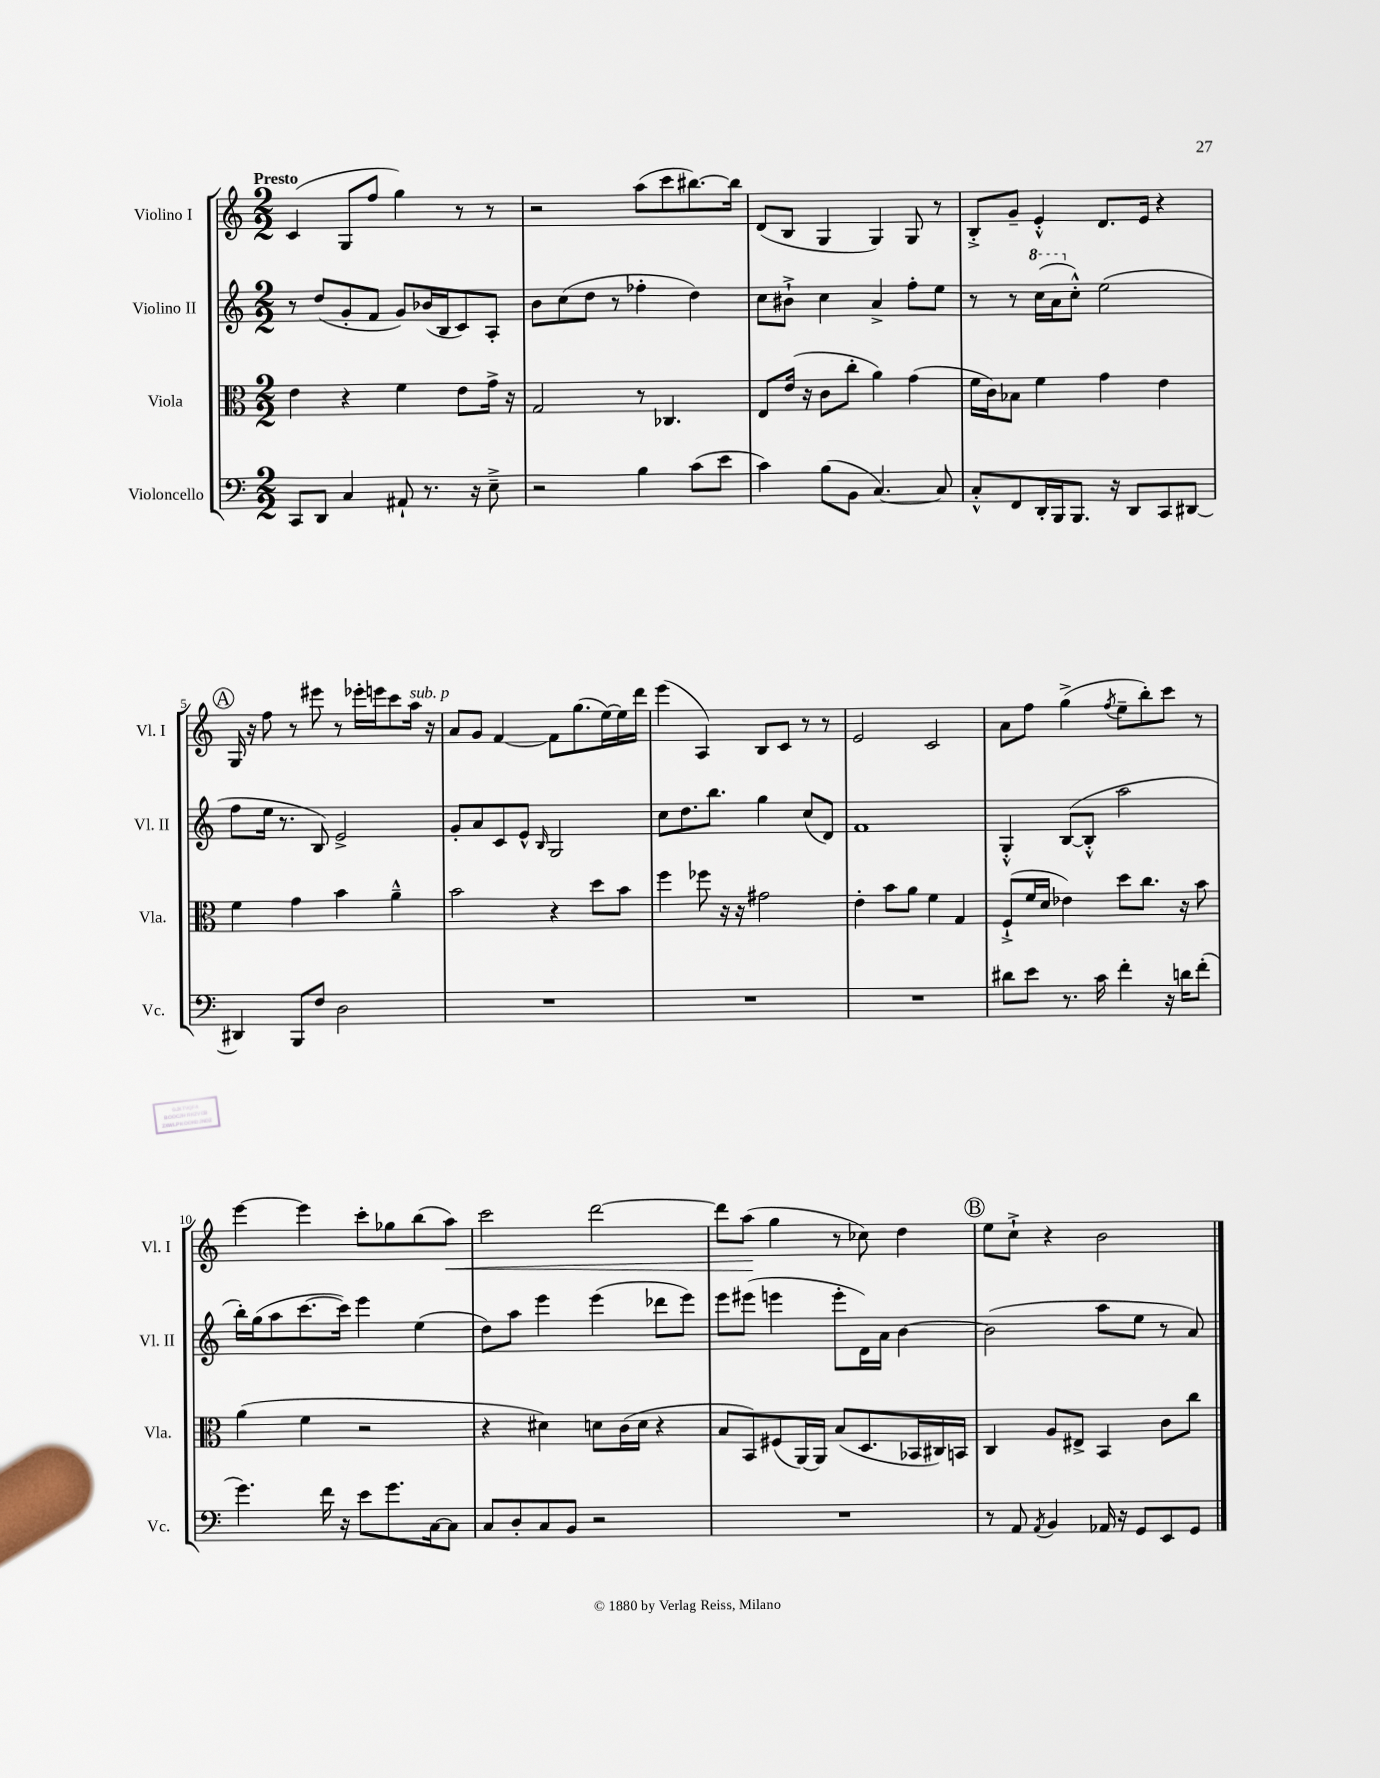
<<
\new StaffGroup <<
\new Staff = "s0" \with { instrumentName = "Violino I" shortInstrumentName = "Vl. I" } {
    \clef treble \key c \major \numericTimeSignature \time 2/2 \tempo "Presto"
    c'4( g8 f''8 g''4) r8 r8 |
    r2 a''8( c'''8 bis''8.~) bis''16 |
    d'8( b8 g4 g4) g8 r8 |
    b8-.-> g'8-- e'4-.-^ d'8. e'16 r4 |
    \mark \markup { \circle "A" } g16 r16 f''8 r8 eis'''8 r8 ees'''16-. e'''16 c'''8 a''16^\markup { \italic "sub. p" } r16 |
    a'8 g'8 f'4~ f'8 g''8.( e''16~) e''16 d'''16 |
    e'''4( a4) b8 c'8 r8 r8 |
    e'2 c'2 |
    a'8 f''8 g''4->( \acciaccatura { f''8 } e''8-- b''8-.) c'''8 r8 |
    e'''4~ e'''4 c'''8-. ges''8 b''8( a''8\<) |
    c'''2 d'''2~ |
    d'''8 a''8\!( g''4 r8 ces''8) d''4 |
    \mark \markup { \circle "B" } e''8 c''8-!-> r4 b'2 \bar "|." |
}
\new Staff = "s1" \with { instrumentName = "Violino II" shortInstrumentName = "Vl. II" } {
    \clef treble \key c \major \numericTimeSignature \time 2/2
    r8 d''8( g'8-. f'8 g'8) bes'16( b16 c'8) a8-. |
    b'8 c''8( d''8 r8 fes''4-. d''4) |
    c''8 bis'8-!-> c''4 a'4-> f''8-. e''8 |
    r8 r8 \ottava #1 c'''16( a''16 \ottava #0 c''8-.-^) e''2( |
    \mark \markup { \circle "A" } f''8 e''16 r8. b8) e'2-> |
    g'8-. a'8 c'8 e'8-^ \grace { b16 } g2 |
    c''8 d''8. b''8. g''4 c''8( d'8) |
    f'1 |
    g4-.-^ b8~( b8-.-^ a''2 |
    b''16-.) g''16( a''8 c'''8.~ c'''16) e'''4 e''4( |
    d''8) a''8 e'''4 e'''4( des'''8 e'''8) |
    e'''8 eis'''8( e'''4 e'''8-. d'16) a'16 b'4~ |
    \mark \markup { \circle "B" } b'2( a''8 e''8 r8 a'8) \bar "|." |
}
\new Staff = "s2" \with { instrumentName = "Viola" shortInstrumentName = "Vla." } {
    \clef alto \key c \major \numericTimeSignature \time 2/2
    e'4 r4 f'4 e'8 g'16-> r16 |
    g2 r8 ces4. |
    e8 e'16( r16 c'8 c''8-. a'4) g'4( |
    f'16 c'16) bes8 f'4 g'4 e'4 |
    \mark \markup { \circle "A" } f'4 g'4 b'4 a'4---^ |
    b'2 r4 d''8 b'8 |
    f''4 fes''8 r16 r16 gis'2 |
    e'4-. b'8 a'8 f'4 g4 |
    f8-!->( f'16 d'16 ees'4) d''8 c''8. r16 b'8 |
    a'4( f'4 r2 |
    r4 dis'4) d'8 c'16( d'16 r4 |
    b8 b,8) fis8( a,16~) a,16 b8( d8. bes,16 cis16) b,16 |
    \mark \markup { \circle "B" } c4 a8 eis8-> b,4 c'8 c''8 \bar "|." |
}
\new Staff = "s3" \with { instrumentName = "Violoncello" shortInstrumentName = "Vc." } {
    \clef bass \key c \major \numericTimeSignature \time 2/2
    c,8 d,8 c4 ais,8-! r8. r16 e8---> |
    r2 b4 c'8( e'8 |
    c'4) b8( b,8 c4.~) c8 |
    c8-.-^ f,8 d,16-. b,,16 b,,8. r16 d,8 c,8 dis,8~ |
    \mark \markup { \circle "A" } dis,4 b,,8 f8 d2 |
    R1 |
    R1 |
    R1 |
    dis'8 e'8 r8. c'16 f'4-. r16 d'16 f'8-.( |
    g'4.) f'16 r16 e'8 g'8. c16~ c8 |
    c8 d8-. c8 b,8 r2 |
    R1 |
    \mark \markup { \circle "B" } r8 a,8 \acciaccatura { a,8 } b,4 aes,16 r16 g,8 e,8 g,8 \bar "|." |
}
>>
>>
